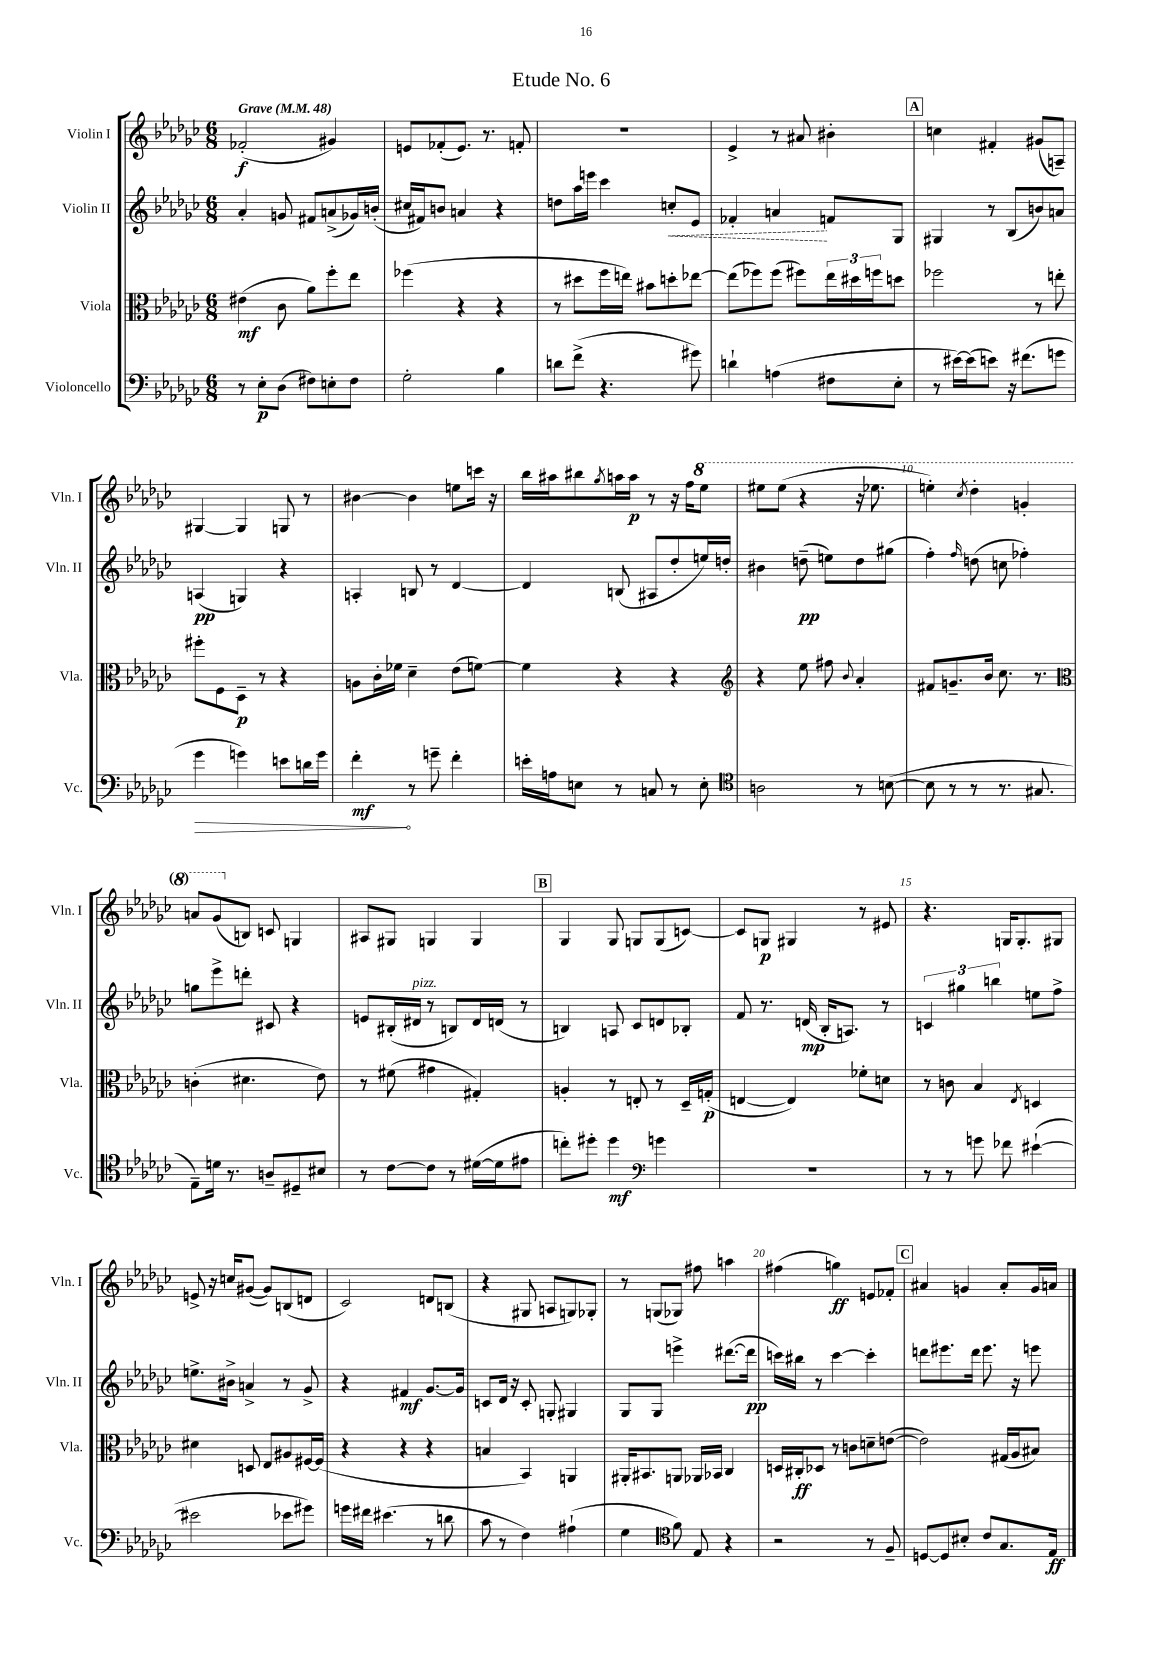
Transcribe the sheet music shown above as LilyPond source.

\header { title = "Etude No. 6" }
<<
\new StaffGroup <<
\new Staff = "s0" \with { instrumentName = "Violin I" shortInstrumentName = "Vln. I" } {
    \clef treble \key ges \major \numericTimeSignature \time 6/8 \tempo "Grave" 4 = 48
    fes'2-.\f( gis'4) |
    e'8 fes'8-.( e'8.) r8. f'8-. |
    R2. |
    ees'4-> r8 ais'8 bis'4-. |
    \mark \markup { \box "A" } c''4 fis'4-. gis'8( a8--) |
    gis4~ gis4 g8 r8 |
    bis'4~ bis'4 e''8 c'''16 r16 |
    bes''16 ais''16 bis''8 \acciaccatura { ges''8 } a''16 a''16\p r8 r16 f''16 \ottava #1 ees'''8 |
    eis'''8 eis'''8( r4 r16 ees'''8. |
    e'''4-.) \acciaccatura { ces'''8 } des'''4-. g''4-. |
    a''8 ges''8( \ottava #0 b8) c'8 g4 |
    ais8 gis8 g4 g4 |
    \mark \markup { \box "B" } ges4 ges8 g8 g8( c'8~) |
    c'8 g8\p gis4 r8 eis'8 |
    r4. g16 g8.-. gis8 |
    e'8-> r16 c''16 gis'8~( gis'8) b8( d'8 |
    ces'2) d'8 b8( |
    r4 gis8 a8 g8) ges8-. |
    r8 g8( ges8) fis''8 a''4 |
    fis''4( g''4\ff) e'8 fes'8-. |
    \mark \markup { \box "C" } ais'4 g'4 ais'8-. g'16 a'16 \bar "|." |
}
\new Staff = "s1" \with { instrumentName = "Violin II" shortInstrumentName = "Vln. II" } {
    \clef treble \key ges \major \numericTimeSignature \time 6/8
    aes'4-. g'8 fis'8 a'8->( ges'16) b'16-.( |
    cis''16 fis'16) b'8 a'4 r4 |
    d''8 aes''16 e'''16 ces'''4 \once \override Hairpin.style = #'dashed-line c''8-.\< ees'8 |
    fes'4-. a'4\! f'8 ges8 |
    \mark \markup { \box "A" } gis4 r8 bes8( b'8) a'8 |
    a4\pp( g4) r4 |
    a4-. b8 r8 des'4~ |
    des'4 b8( ais8 des''8-. e''16) d''16-. |
    bis'4 d''8--\pp( e''8) d''8 gis''8( |
    f''4-.) \grace { f''16 } d''8( c''8 fes''4-.) |
    g''8 ees'''8-> d'''8-. cis'8 r4 |
    e'8 bis16-.( dis'16^\markup { \italic "pizz." } r8 b8) dis'16 d'16( r8 |
    \mark \markup { \box "B" } b4) a8 ces'8 d'8 bes8-. |
    f'8 r8. d'16\mp( bes16-. a8.) r8 |
    \tuplet 3/2 { c'4 gis''4 b''4 } e''8 f''8-> |
    e''8.-> bis'16-> a'4-> r8 ges'8-> |
    r4 fis'4\mf ges'8.~ ges'16 |
    c'8 des'16 r16 c'8-. g8-. gis4 |
    ges8 ges8 e'''4-> dis'''8.~( dis'''16\pp |
    c'''16) bis''16 r8 c'''4~ c'''4-. |
    \mark \markup { \box "C" } d'''8 eis'''8. d'''16 eis'''8. r16 e'''8 \bar "|." |
}
\new Staff = "s2" \with { instrumentName = "Viola" shortInstrumentName = "Vla." } {
    \clef alto \key ges \major \numericTimeSignature \time 6/8
    eis'4\mf( ces'8 aes'8) f''8-. ees''8 |
    fes''4( r4 r4 |
    r8 dis''8 f''16 e''16) bis'8 d''8-. ees''8~ |
    ees''8( fes''8) fes''8( fis''8) \tuplet 3/2 { ees''16 dis''16 f''16 } d''8 |
    \mark \markup { \box "A" } fes''2 r8 e''8-. |
    fis''8-. f8 des8--\p r8 r4 |
    a8 ces'16-. fes'16 des'4-- ees'8( f'8~) |
    f'4 r4 r4 |
    \clef treble r4 ees''8 fis''8 \appoggiatura { bes'8 } aes'4-. |
    fis'8 g'8.-- bes'16 ces''8. r8. |
    \clef alto c'4-.( dis'4. ees'8) |
    r8 fis'8( gis'4 gis4-.) |
    \mark \markup { \box "B" } a4-. r8 e8-. r8 des16-- g16-.\p( |
    e4~ e4) fes'8-. d'8 |
    r8 c'8 bes4 \acciaccatura { ees8 } d4 |
    dis'4 d8 ees8 ais8 fis16~ fis16( |
    r4 r4 r4 |
    b4 bes,4) a,4 |
    ais,16-. bis,8. a,8 aes,16 bes,16 ces4 |
    d16 cis16-.\ff des8 r8 c'8 d'8-- e'8~( |
    \mark \markup { \box "C" } e'2) gis16( aes16 bis8) \bar "|." |
}
\new Staff = "s3" \with { instrumentName = "Violoncello" shortInstrumentName = "Vc." } {
    \clef bass \key ges \major \numericTimeSignature \time 6/8
    r8 ees8-.\p des8( fis8) e8-. fis8 |
    ges2-. bes4 |
    d'8 f'8->( r4. gis'8) |
    d'4-! a4( fis8 ees8-. |
    \mark \markup { \box "A" } r8 eis'16~) eis'16( e'8) r16 fis'8.( g'8 |
    \once \override Hairpin.circled-tip = ##t ges'4\> g'4) e'8 d'16 g'16 |
    f'4-.\mf\! r8 g'8-- f'4-. |
    e'16-. a16 e8 r8 c8 r8 e8-. |
    \clef tenor a2 r8 b8~( |
    b8 r8 r8 r8. gis8. |
    ees8--) d'16 r8. a8-- dis8-- bis8 |
    r8 ces'8~ ces'8 r8 dis'16~( dis'16 eis'8 |
    \mark \markup { \box "B" } c''8-.) dis''8-. dis''4\mf \clef bass g'4 |
    R2. |
    r8 r8 g'8 fes'8 eis'4~-!( |
    eis'2 ees'8 gis'8) |
    g'16 fis'16 eis'4.( r8 d'8 |
    ces'8 r8 f4) ais4-!( |
    ges4 \clef tenor f'8) ees8 r4 |
    r2 r8 f8-- |
    \mark \markup { \box "C" } d8~ d8 bis8-. ces'8 ges8. ees16\ff \bar "|." |
}
>>
>>
\layout { \context { \Score \override BarNumber.break-visibility = ##(#f #t #t) barNumberVisibility = #(every-nth-bar-number-visible 5) } }
